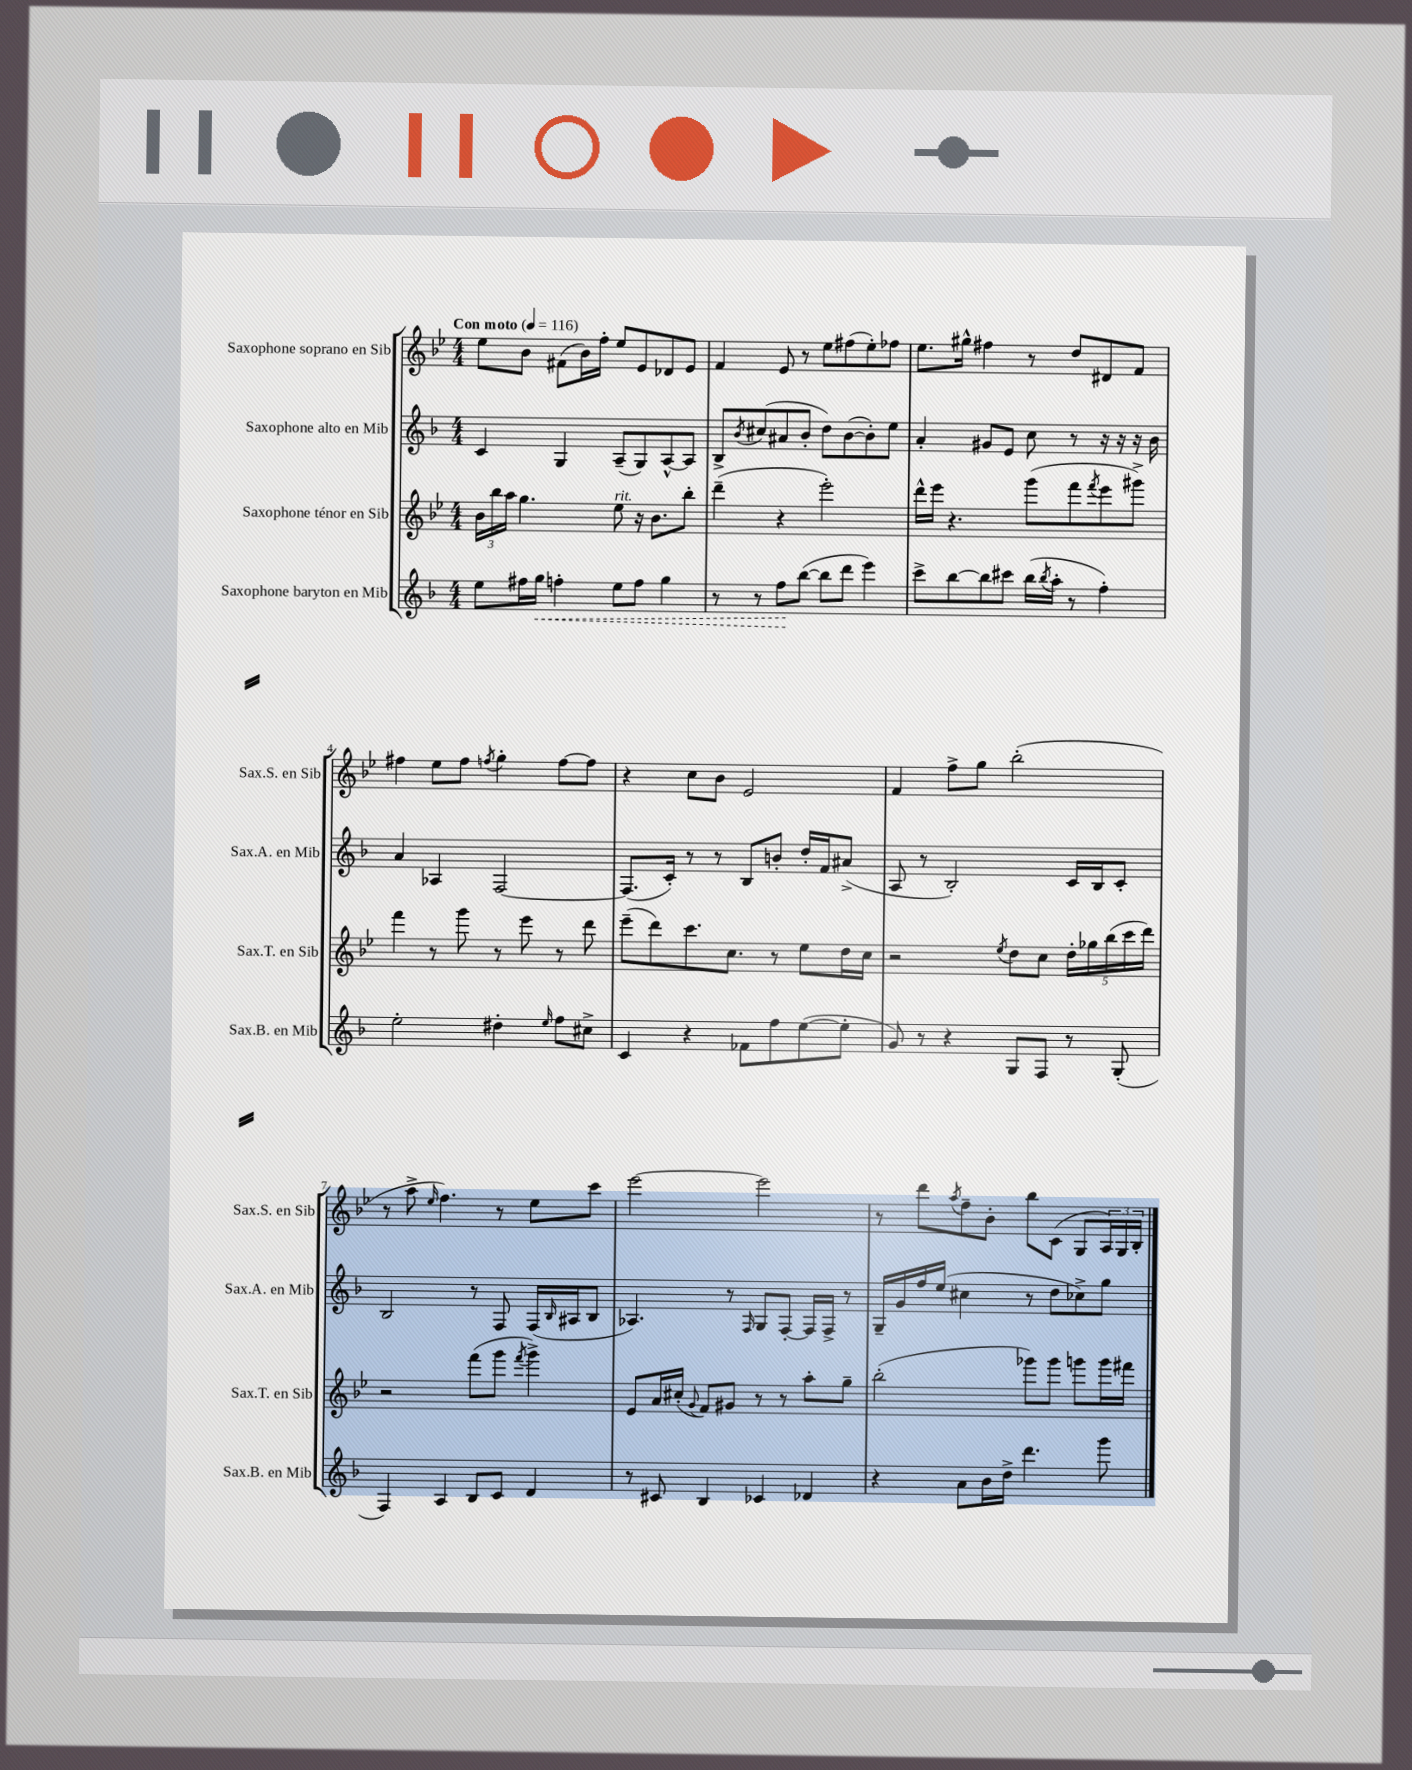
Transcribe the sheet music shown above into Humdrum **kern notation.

**kern	**kern	**kern	**kern
*staff4	*staff3	*staff2	*staff1
*clefG2	*clefG2	*clefG2	*clefG2
*k[b-]	*k[b-e-]	*k[b-]	*k[b-e-]
*M4/4	*M4/4	*M4/4	*M4/4
*MM116	*MM116	*MM116	*MM116
8ee	24b-	4c	8ee-
.	24bb-	.	.
.	24aa	.	.
16ff#	4.gg	.	8b-
16gg	.	.	.
4ff'	.	4G	(8f#
.	.	.	16b-)
.	.	.	16ff'
8ee	8ee-	(8A~	8ee-
8ff	16r	8G)	8e-
.	8.b-	.	.
4gg	.	[8A^^	8d-
.	8bb-'	8A]	8e-
=	=	=	=
8r	(4ddd~	8B-^	4f
.	.	8qb-	.
8r	.	(8cc#	.
8ff	4r	8a#	8e-
([8bb-	.	8b-'	8r
8bb-]	2eee-')	8dd)	8ee-
8ddd	.	([8b-	(8ff#
4eee)	.	8b-'])	8ee-')
.	.	8ee	8ff-
=	=	=	=
8ccc^	16ddd^^	4a'	8.ee-
.	16eee-	.	.
[8bb-	4.r	.	.
.	.	.	16gg#^^
8bb-]	.	8g#	4ff#
8ccc#	.	8e	.
(16bb-	(8ggg	8cc	8r
8qbb-	.	.	.
16aa'	.	.	.
8r	8fff	8r	8dd
.	8qfff	.	.
4ff')	8eee-	16r	8d#
.	.	16r	.
.	8ggg#^)	16r	8f
.	.	16b-	.
=	=	=	=
2ee'	4fff	4a	4ff#
.	8r	4A-	8ee-
.	8ggg	.	8ff#
.	.	.	8qff
4dd#'	8r	[2F	4gg'
.	8eee-	.	.
16qqee	.	.	.
8ff	8r	.	[8ff
8cc#^	8ddd	.	8ff]
=	=	=	=
4c	(8eee-~	(8.F]	4r
.	8ddd)	.	.
.	.	16c')	.
4r	8.ccc	8r	8cc
.	.	8r	8b-
.	8.cc	.	.
8f-	.	8B-	2e-
8ff	8r	8b'	.
([8ee	8ee-	16dd'	.
.	.	16f	.
8ee']	16dd	(8a#^	.
.	16cc	.	.
=	=	=	=
8g)	2r	8A	4f
8r	.	8r	.
4r	.	2B-')	8ff^
.	.	.	8gg
.	8qee-	.	.
8G	8dd	.	(2bb-'
8F	8cc	.	.
8r	20dd'	16c	.
.	20gg-	.	.
.	.	16B-	.
.	(20bb-	.	.
(8G'	.	8c'	.
.	20ccc	.	.
.	20ddd)	.	.
=	=	=	=
4F)	2r	2B-	8r
.	.	.	8aa^
.	.	.	16qqee-
4A	.	.	4.ff)
8B-	(8fff	8r	.
8c	8ggg	8F	8r
.	8qfff	.	.
4d	4ggg^)	(16F	8ee-
.	.	16qqB-	.
.	.	16A#	.
.	.	8B-	8ccc
=	=	=	=
8r	8e-	4.A-)	[2eee-
8c#	16a	.	.
.	(16cc#'	.	.
.	8qqg	.	.
4B-	8f)	.	.
.	8g#	8r	.
.	.	16qqF	.
4c-	8r	8G	2eee-]
.	8r	[8F'	.
4d-	8aa'	16F]	.
.	.	16F^	.
.	8gg~	8r	.
=	=	=	=
4r	(2bb-'	16G~	8r
.	.	16g	.
.	.	16ff	8ddd
.	.	(16ee	.
.	.	.	8qaa
8a	.	4cc#	8ff~
16b-	.	.	8b-'
16dd^	.	.	.
4.ddd	8ggg-)	8r	8bb-
.	8ggg-	8dd	(8c
.	8ggg	8cc-^)	8G
8ggg	16ggg	8gg	24A)
.	.	.	24G
.	16fff#	.	.
.	.	.	24B-'
==	==	==	==
*-	*-	*-	*-
